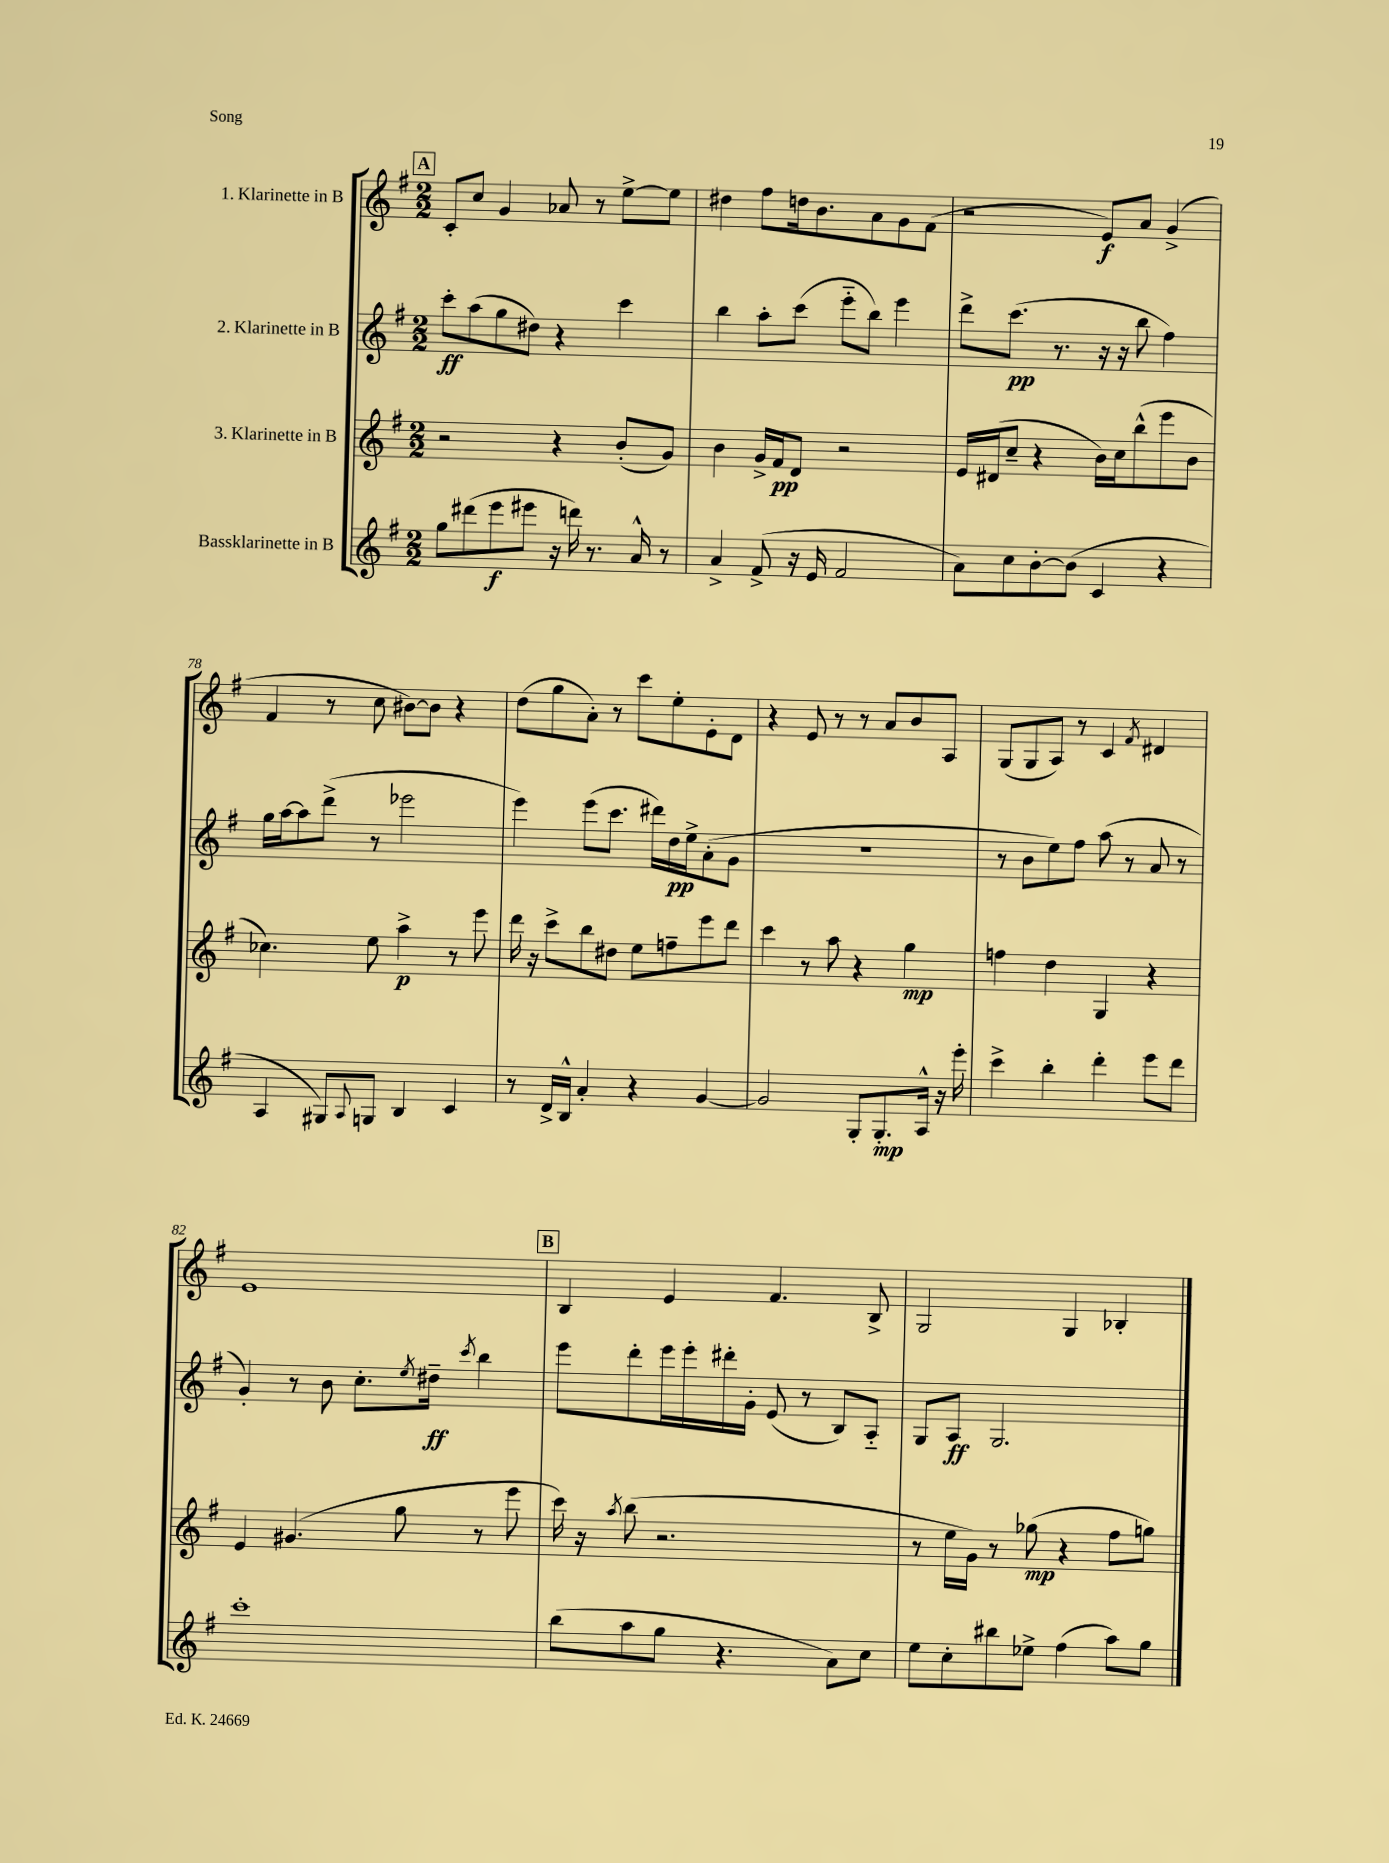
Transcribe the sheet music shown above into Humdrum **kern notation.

**kern	**kern	**kern	**kern
*staff4	*staff3	*staff2	*staff1
*clefG2	*clefG2	*clefG2	*clefG2
*k[f#]	*k[f#]	*k[f#]	*k[f#]
*M2/2	*M2/2	*M2/2	*M2/2
8gg	2r	8ccc'	8c'
(8ddd#	.	(8aa	8cc
8eee	.	8gg	4g
8eee#	.	8dd#)	.
16r	4r	4r	8a-
16ddd)	.	.	.
8.r	.	.	8r
.	(8b'	4ccc	[8ee^
16a^^	.	.	.
8r	8g)	.	8ee]
=	=	=	=
4a^	4b	4bb	4dd#
(8f#^	16g^	8aa'	8ff#
.	16f#	.	.
16r	8d	(8ccc	16dd
16e	.	.	8.b
2f#	2r	8eee'~	.
.	.	8bb)	8a
.	.	4eee	8g
.	.	.	(8f#
=	=	=	=
8a)	16e	8ddd^	2r
.	(16d#	.	.
8cc	8cc~	(8.ccc	.
[8b'	4r	.	.
.	.	8.r	.
(8b]	.	.	.
4c	16b)	16r	8e)
.	16cc	16r	.
.	(8bb^^	8bb	8a
4r	8eee	4ff#)	(4g^
.	8b	.	.
=	=	=	=
4A	4.cc-)	16gg	4f#
.	.	[16aa	.
.	.	8aa]	.
8G#)	.	(8ddd^	8r
8qqA	.	.	.
8G	8ee	8r	8cc
4B	4aa^	2eee-	[8b#)
.	.	.	8b#]
4c	8r	.	4r
.	8eee	.	.
=	=	=	=
8r	16ddd	4eee)	(8dd
.	16r	.	.
16d^	8ccc^	.	8gg
16B^^	.	.	.
4a'	8bb	(8eee	8a')
.	8dd#	8.ccc	8r
4r	8ee	.	8ccc
.	.	16ddd#)	.
.	8ff~	16dd	8ee'
.	.	16ee^	.
[4g	8eee	(8a'	8e'
.	8ddd	8g	8d
=	=	=	=
2g]	4ccc	1r	4r
.	8r	.	8e
.	8aa	.	8r
8G'	4r	.	8r
8.G'	.	.	8a
.	4gg	.	8b
16A^^	.	.	.
16r	.	.	8A
16eee'	.	.	.
=	=	=	=
4ccc^	4ff	8r	(8G
.	.	8b	8G
4bb'	4dd	8ee)	8A)
.	.	8ff#	8r
4ddd'	4G	(8aa	4c
.	.	8r	.
.	.	.	8qf#
8eee	4r	8a	4d#
8ddd	.	8r	.
=	=	=	=
1ccc'	4e	4g')	1e
.	(4.g#	8r	.
.	.	8b	.
.	.	8.cc'	.
.	8gg	.	.
.	.	8qee	.
.	.	16dd#~	.
.	.	8qccc	.
.	8r	4bb	.
.	8eee	.	.
=	=	=	=
(8bb	16ccc)	8eee	4B
.	16r	.	.
.	8qaa	.	.
8aa	(8bb	8ddd'	.
8gg	2.r	16eee	4e
.	.	16eee'	.
4.r	.	16ddd#'	.
.	.	16g'	.
.	.	(8e	4.f#
.	.	8r	.
8a)	.	8B)	.
8cc	.	8A'~	8B^
=	=	=	=
8ee	8r	8G	2G
8cc'	16ee	8A	.
.	16g)	.	.
8bb#	8r	2.G	.
8ee-^	(8gg-	.	.
(4ff#	4r	.	4G
8aa)	8ff#	.	4B-'
8gg	8gg)	.	.
==	==	==	==
*-	*-	*-	*-
